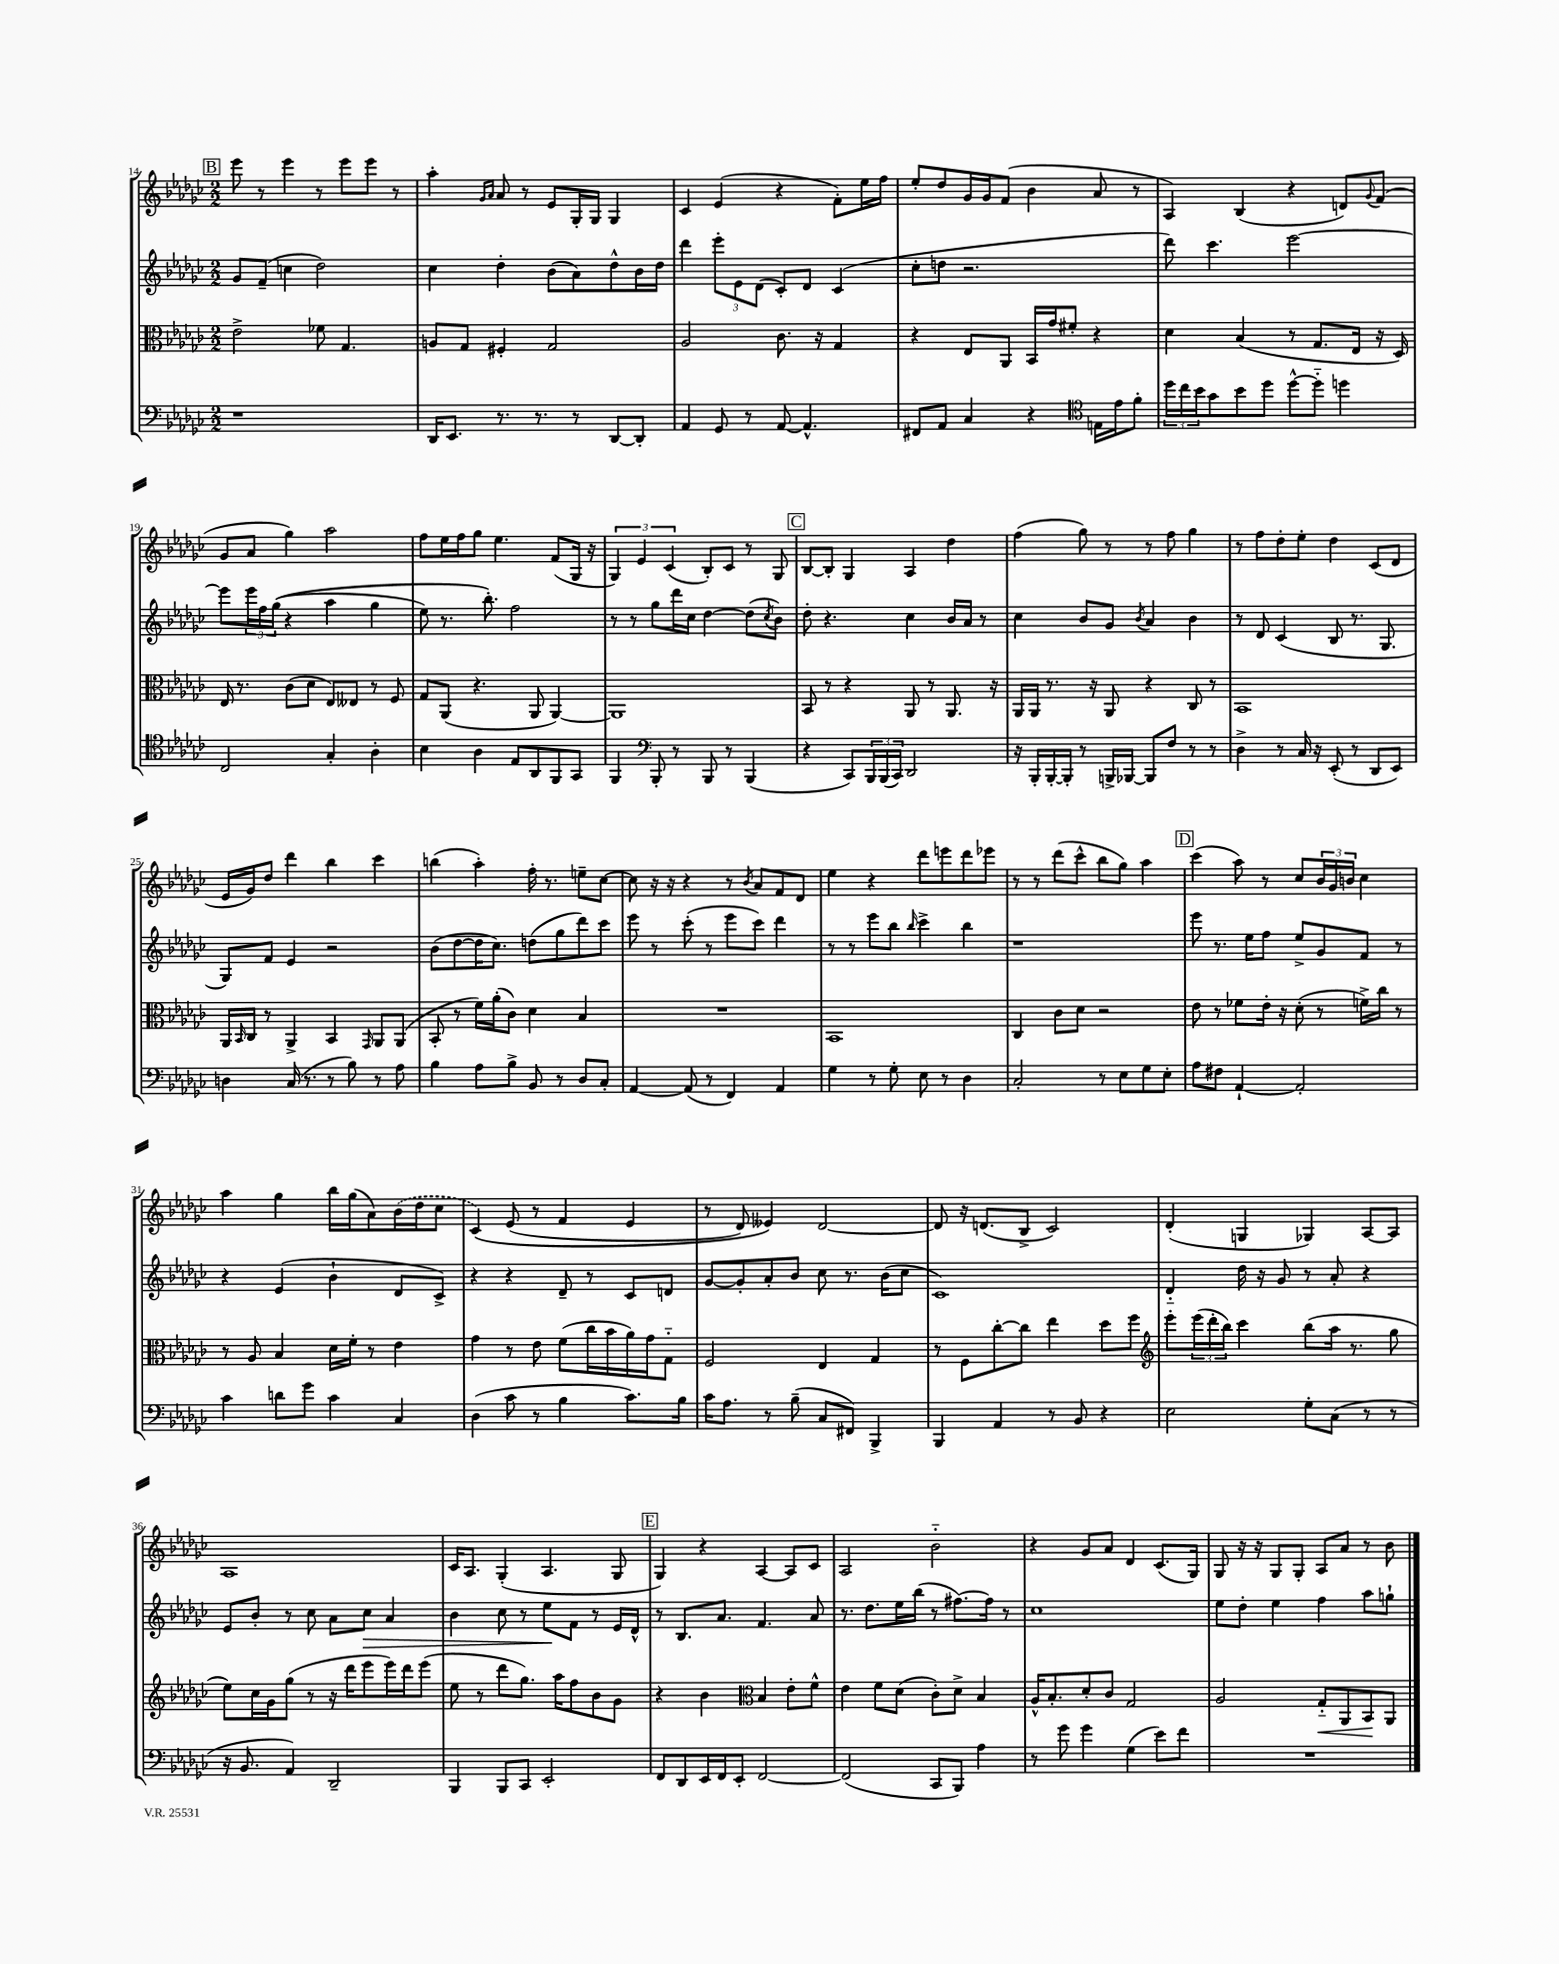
<<
\new StaffGroup <<
\new Staff = "s0" {
    \clef treble \key ges \major \numericTimeSignature \time 2/2
    \mark \markup { \box "B" } ees'''8 r8 ees'''4 r8 ees'''8 ees'''8 r8 |
    aes''4-. \grace { ges'16 aes'16 } aes'8 r8 ees'8 ges16-. ges16 ges4 |
    ces'4 ees'4( r4 f'8-.) ees''16 f''16 |
    ees''8-. des''8 ges'16 ges'16 f'8( bes'4 aes'8 r8 |
    aes4) bes4( r4 d'8) \appoggiatura { ges'8 } f'8( |
    ges'8 aes'8 ges''4) aes''2 |
    f''8 ees''16 f''16 ges''8 ees''4. f'8( ges16 r16 |
    \tuplet 3/2 { ges4) ees'4 ces'4( } bes8-.) ces'8 r8 ges8 |
    \mark \markup { \box "C" } bes8~ bes8-. ges4 aes4 des''4 |
    f''4( ges''8) r8 r8 f''8 ges''4 |
    r8 f''8 des''8-. ees''8-. des''4 ces'8( des'8 |
    ees'16 ges'16) des''8 des'''4 bes''4 ces'''4 |
    b''4( aes''4-.) f''16-. r8. e''8-- ces''8~ |
    ces''8 r16 r16 r4 r8 \acciaccatura { bes'8 } aes'8 f'8 des'8 |
    ees''4 r4 des'''8 e'''8 des'''8 ees'''8 |
    r8 r8 des'''8( ces'''8-^ bes''8 ges''8) aes''4 |
    \mark \markup { \box "D" } ces'''4( aes''8) r8 ces''8 \tuplet 3/2 { bes'16 ges'16 b'16 } ces''4 |
    aes''4 ges''4 bes''16 ges''16( aes'8) \once \slurDashed bes'16( des''16 ces''8 |
    ces'4)\( ees'8( r8 f'4 ees'4 |
    r8 des'8) eeses'4\) des'2~ |
    des'8 r16 d'8.( bes8-> ces'2) |
    des'4-.( g4 ges4) aes8~ aes8 |
    aes1 |
    ces'16 aes8. ges4-.( aes4. ges8 |
    \mark \markup { \box "E" } ges4) r4 aes4~ aes8 ces'8 |
    aes2 bes'2-_ |
    r4 ges'8 aes'8 des'4 ces'8.( ges16) |
    ges8 r16 r16 ges8 ges8-. aes8 aes'8 r8 bes'8 \bar "|." |
}
\new Staff = "s1" {
    \clef treble \key ges \major \numericTimeSignature \time 2/2
    \mark \markup { \box "B" } ges'8 f'8--( c''4 des''2) |
    ces''4 des''4-. bes'8( aes'8) des''8-^ bes'16 des''16 |
    des'''4 \tuplet 3/2 { ees'''8-. ees'8 des'8( } ces'8-.) des'8 ces'4( |
    ces''8-. d''8 r2. |
    des'''8) ces'''4. ees'''2~ |
    ees'''8 \tuplet 3/2 { ees'''16 f''16 ges''16(\( } r4 aes''4 ges''4 |
    ees''8) r8. bes''8.-.\) f''2 |
    r8 r8 ges''8 des'''16 ces''16 des''4~ des''8( \acciaccatura { ces''8 } bes'8) |
    \mark \markup { \box "C" } des''8-. r4. ces''4 bes'16 aes'16 r8 |
    ces''4 bes'8 ges'8 \acciaccatura { bes'8 } aes'4 bes'4 |
    r8 des'8 ces'4( bes8 r8. ges8. |
    ges8) f'8 ees'4 r2 |
    bes'8( des''8~ des''16 ces''8.) d''8( ges''8 des'''8) ces'''8 |
    ees'''8 r8 ces'''8-.( r8 ees'''8 ces'''8) des'''4 |
    r8 r8 ees'''8 bes''8 \grace { bes''16 } ces'''4-> bes''4 |
    r1 |
    \mark \markup { \box "D" } ees'''8 r8. ees''16 f''8 ees''8-> ges'8 f'8 r8 |
    r4 ees'4( bes'4-! des'8 ces'8->) |
    r4 r4 des'8-- r8 ces'8 d'8 |
    ges'8~ ges'8-. aes'8-. bes'8 ces''8 r8. bes'16( ces''8 |
    ces'1) |
    des'4-_ des''16 r16 ges'8 r8 aes'8-. r4 |
    ees'8 bes'8-. r8 ces''8 aes'8 ces''8\> aes'4 |
    bes'4 ces''8 r8 ees''8\! f'8 r8 ees'16 des'16-^ |
    \mark \markup { \box "E" } r8 bes8. aes'8. f'4. aes'8 |
    r8. des''8. ees''16 bes''16( r8 fis''8.~) fis''16 r8 |
    ces''1 |
    ees''8 des''8-. ees''4 f''4 aes''8 g''8-! \bar "|." |
}
\new Staff = "s2" {
    \clef alto \key ges \major \numericTimeSignature \time 2/2
    \mark \markup { \box "B" } ees'2-> fes'8 ges4. |
    a8 ges8 fis4-. ges2 |
    aes2 ces'8. r16 ges4 |
    r4 ees8 aes,8 bes,16 ges'16 fis'8-. r4 |
    des'4 bes4( r8 ges8. ees16 r16 des16) |
    ees16 r8. ces'8( des'8 ees8) eeses8 r8 f8 |
    ges8 aes,8( r4. aes,8 aes,4~) |
    aes,1 |
    \mark \markup { \box "C" } bes,8 r8 r4 aes,8 r8 aes,8. r16 |
    aes,16 aes,16 r8. r16 aes,8 r4 ces8 r8 |
    bes,1 |
    aes,16 \grace { bes,16 } ces16 r8 aes,4-> bes,4 \grace { ges,16 } aes,8 aes,8( |
    bes,8-. r8 f'16) aes'16-.( ces'8) des'4 bes4 |
    R1 |
    bes,1 |
    ces4 ces'8 des'8 r2 |
    \mark \markup { \box "D" } ees'8 r8 fes'8 ees'16-. r16 des'8-.( r8 f'16->) ces''16 r8 |
    r8 aes8 bes4 des'16 f'16-. r8 ees'4 |
    ges'4 r8 ees'8 f'8( ces''16 bes'16 aes'16) ges'16 ges8-_ |
    f2 ees4 ges4 |
    r8 f8 ces''8~-. ces''8 ees''4 des''8 f''8 |
    \clef treble ees'''8-. \tuplet 3/2 { ees'''16( des'''16-. bes''16) } ces'''4 bes''8( aes''16 r8. ges''8 |
    ees''8) ces''16 ges'16 ges''8( r8 r16 des'''16 ees'''8 ees'''16) des'''16 ees'''8( |
    ees''8 r8 des'''8 ges''8.) aes''16 f''8 bes'8 ges'8 |
    \mark \markup { \box "E" } r4 bes'4 \clef alto bes4 ees'8-. f'8-^ |
    ees'4 f'8 des'8( ces'8-.) des'8-> bes4 |
    aes16-^ bes8.-. des'8-. ces'8 ges2 |
    aes2 ges8-_\< aes,8 bes,8\! aes,8 \bar "|." |
}
\new Staff = "s3" {
    \clef bass \key ges \major \numericTimeSignature \time 2/2
    \mark \markup { \box "B" } r1 |
    des,16 ees,8. r8. r8. r8 des,8~ des,8-. |
    aes,4 ges,8 r8 aes,8~ aes,4.-^ |
    fis,8 aes,8 ces4 r4 \clef tenor e16 ees'16 f'8-. |
    \tuplet 3/2 { des''16 ces''16 bes'16 } ges'8 bes'8 des''8 des''8~-^ des''8-_ d''4 |
    ces2 ges4-. aes4-. |
    bes4 aes4 ees8 aes,8 f,8 ges,8 |
    f,4 \clef bass bes,,8-. r8 bes,,8 r8 bes,,4( |
    \mark \markup { \box "C" } r4 ces,8) \tuplet 3/2 { bes,,16 bes,,16( ces,16) } des,2 |
    r16 bes,,16-. bes,,16~-. bes,,16-. r8 b,,16-> bes,,16~ bes,,8 f8 r8 r8 |
    des4-> r8 ces16 r16 ees,8-.( r8 des,8 ees,8) |
    d4 ces16( r8. r8 bes8) r8 aes8 |
    bes4 aes8 bes8-> bes,8 r8 des8 ces8-. |
    aes,4~ aes,8( r8 f,4) aes,4 |
    ges4 r8 ges8-. ees8 r8 des4 |
    ces2-. r8 ees8 ges8 ees8-. |
    \mark \markup { \box "D" } aes8 fis8 aes,4~-! aes,2-. |
    ces'4 d'8 ges'8 ces'4 ces4 |
    des4( ces'8 r8 bes4 ces'8.) bes16 |
    ces'16 aes8. r8 bes8--( ces8 fis,8) bes,,4-> |
    bes,,4 aes,4 r8 bes,8 r4 |
    ees2 ges8-. ces8( r8 r8 |
    r16 bes,8. aes,4) des,2-- |
    bes,,4 bes,,8 ces,8 ees,2-. |
    \mark \markup { \box "E" } f,8 des,8 ees,16 f,16 ees,8-. f,2~ |
    f,2( ces,8 bes,,8) aes4 |
    r8 ges'8 ges'4 ges4( ees'8) f'8 |
    R1 \bar "|." |
}
>>
>>
\layout { \context { \Score currentBarNumber = #14 } }
